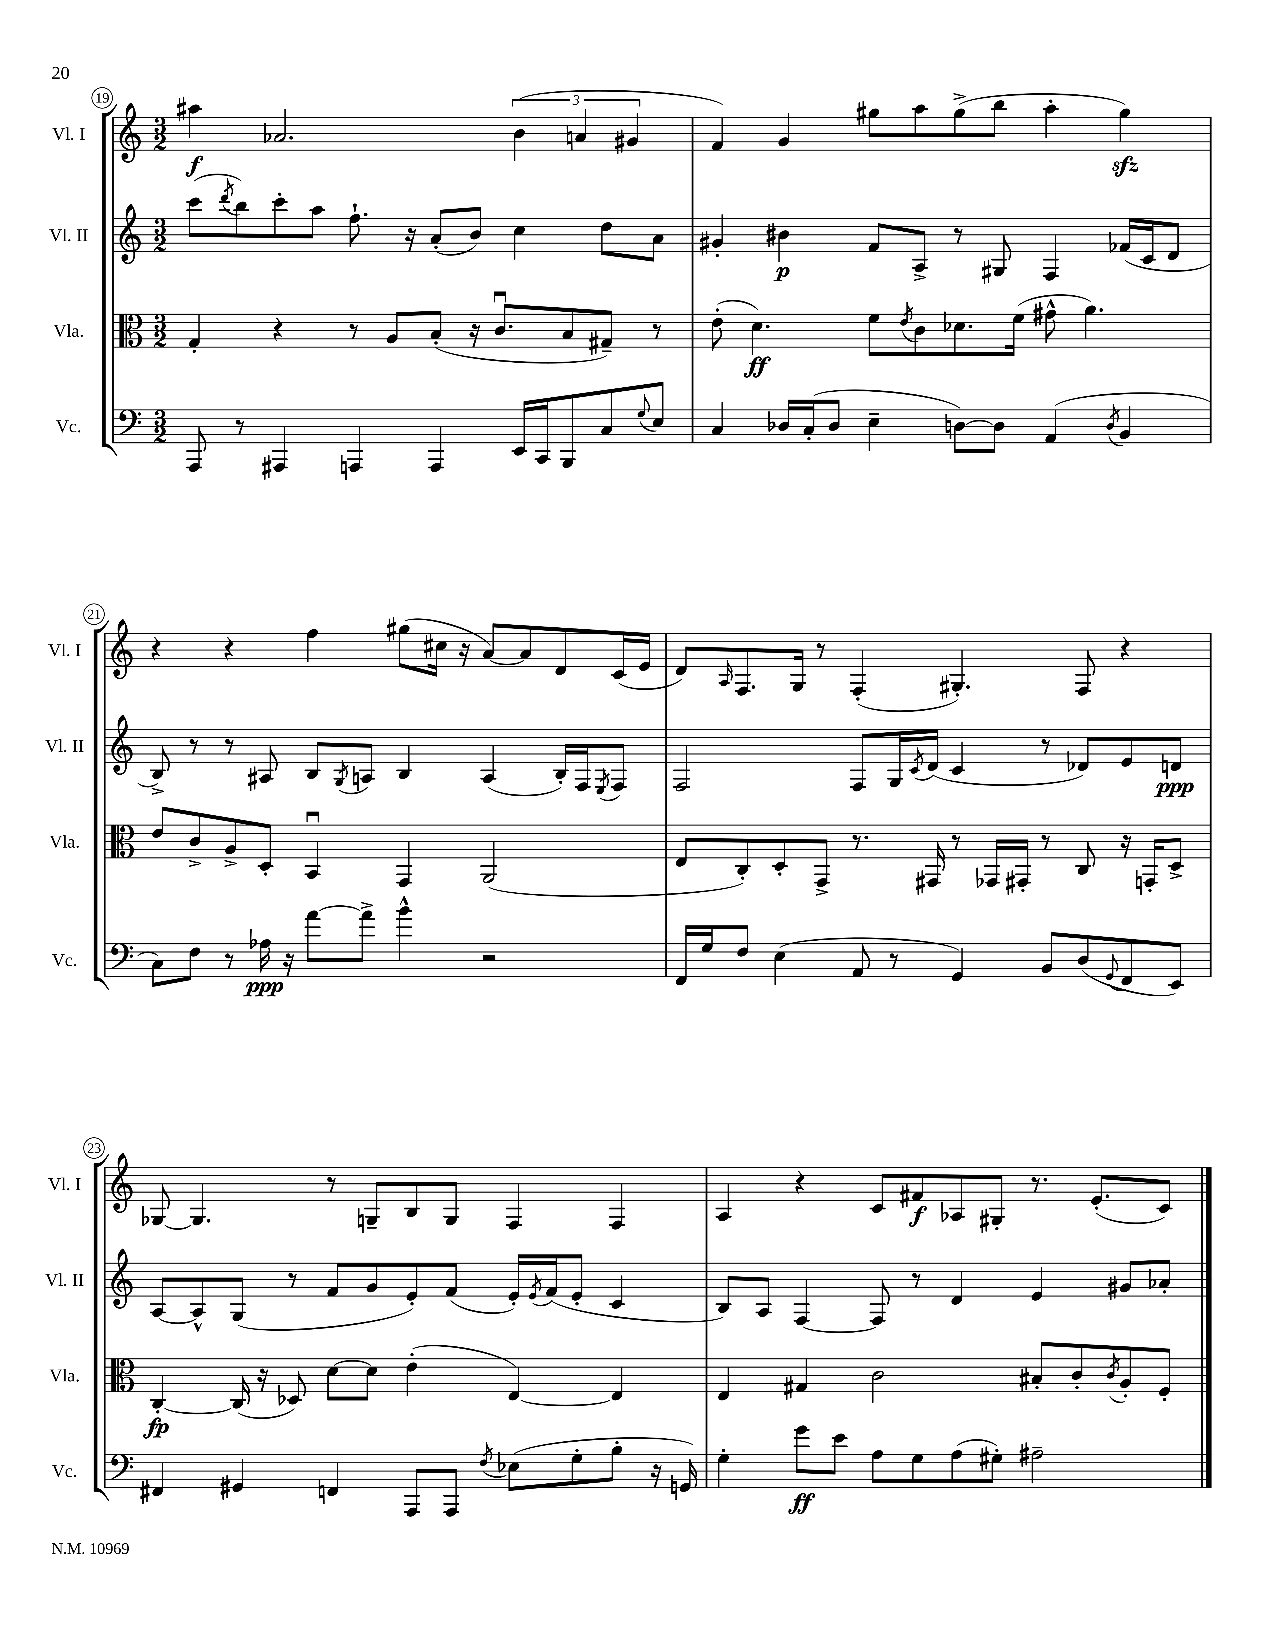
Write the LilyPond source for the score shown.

<<
\new StaffGroup <<
\new Staff = "s0" \with { instrumentName = "Vl. I" shortInstrumentName = "Vl. I" } {
    \clef treble \key c \major \numericTimeSignature \time 3/2
    ais''4\f aes'2. \tuplet 3/2 { b'4( a'4 gis'4 } |
    f'4) g'4 gis''8 a''8 gis''8->( b''8 a''4-. gis''4\sfz) |
    r4 r4 f''4 gis''8( cis''16 r16 a'8~) a'8 d'8 c'16( e'16 |
    d'8) \grace { a16 } f8. g16 r8 f4-.( gis4.-.) f8 r4 |
    ges8~ ges4. r8 g8-- b8 g8 f4 f4 |
    a4 r4 c'8 fis'8\f aes8 gis8-. r8. e'8.-.( c'8) \bar "|." |
}
\new Staff = "s1" \with { instrumentName = "Vl. II" shortInstrumentName = "Vl. II" } {
    \clef treble \key c \major \numericTimeSignature \time 3/2
    c'''8( \acciaccatura { d'''8 } b''8) c'''8-. a''8 f''8.-! r16 a'8-.( b'8) c''4 d''8 a'8 |
    gis'4-. bis'4\p f'8 a8-> r8 gis8 f4 fes'16( c'16 d'8 |
    b8->) r8 r8 ais8 b8 \acciaccatura { g8 } a8 b4 a4( b16-.) f16 \acciaccatura { e8 } f8 |
    f2 f8 g16 \acciaccatura { c'8 } d'16( c'4 r8 des'8) e'8 d'8\ppp |
    a8~ a8-^ g8( r8 f'8 g'8 e'8-.) f'8( e'16-.) \acciaccatura { e'8 } f'16( e'8-. c'4 |
    b8) a8 f4~ f8 r8 d'4 e'4 gis'8 aes'8-. \bar "|." |
}
\new Staff = "s2" \with { instrumentName = "Vla." shortInstrumentName = "Vla." } {
    \clef alto \key c \major \numericTimeSignature \time 3/2
    g4-. r4 r8 a8 b8-.( r16 c'8.\downbow b8 gis8--) r8 |
    e'8-.( d'4.\ff) f'8 \acciaccatura { e'8 } c'8 des'8. f'16( gis'8-^ a'4.) |
    e'8 c'8-> a8-> d8-. b,4\downbow g,4 a,2( |
    e8 c8-.) d8-. g,8-> r8. gis,16 r8 ges,16 gis,16-. r8 c8 r16 g,16-. d8-> |
    c4~-.\fp c16( r16 des8) d'8~ d'8 e'4-.( e4~) e4 |
    e4 gis4 c'2 bis8-. c'8-. \acciaccatura { c'8 } a8-. f8-. \bar "|." |
}
\new Staff = "s3" \with { instrumentName = "Vc." shortInstrumentName = "Vc." } {
    \clef bass \key c \major \numericTimeSignature \time 3/2
    a,,8 r8 ais,,4 a,,4 a,,4 e,16 c,16 b,,8 c8 \appoggiatura { g8 } e8 |
    c4 des16 c16-.( des8 e4-- d8~) d8 a,4( \acciaccatura { d8 } b,4 |
    c8) f8 r8 aes16\ppp r16 a'8~ a'8-> b'4-^ r2 |
    f,16 g16 f8 e4( a,8 r8 g,4) b,8 d8( \appoggiatura { g,8 } f,8 e,8) |
    fis,4 gis,4 f,4 a,,8 a,,8 \acciaccatura { f8 } ees8( g8-. b8-. r16 g,16) |
    g4-. g'8\ff e'8 a8 g8 a8( gis8-.) ais2-- \bar "|." |
}
>>
>>
\layout { \context { \Score currentBarNumber = #19 \override BarNumber.stencil = #(make-stencil-circler 0.1 0.3 ly:text-interface::print) } }
